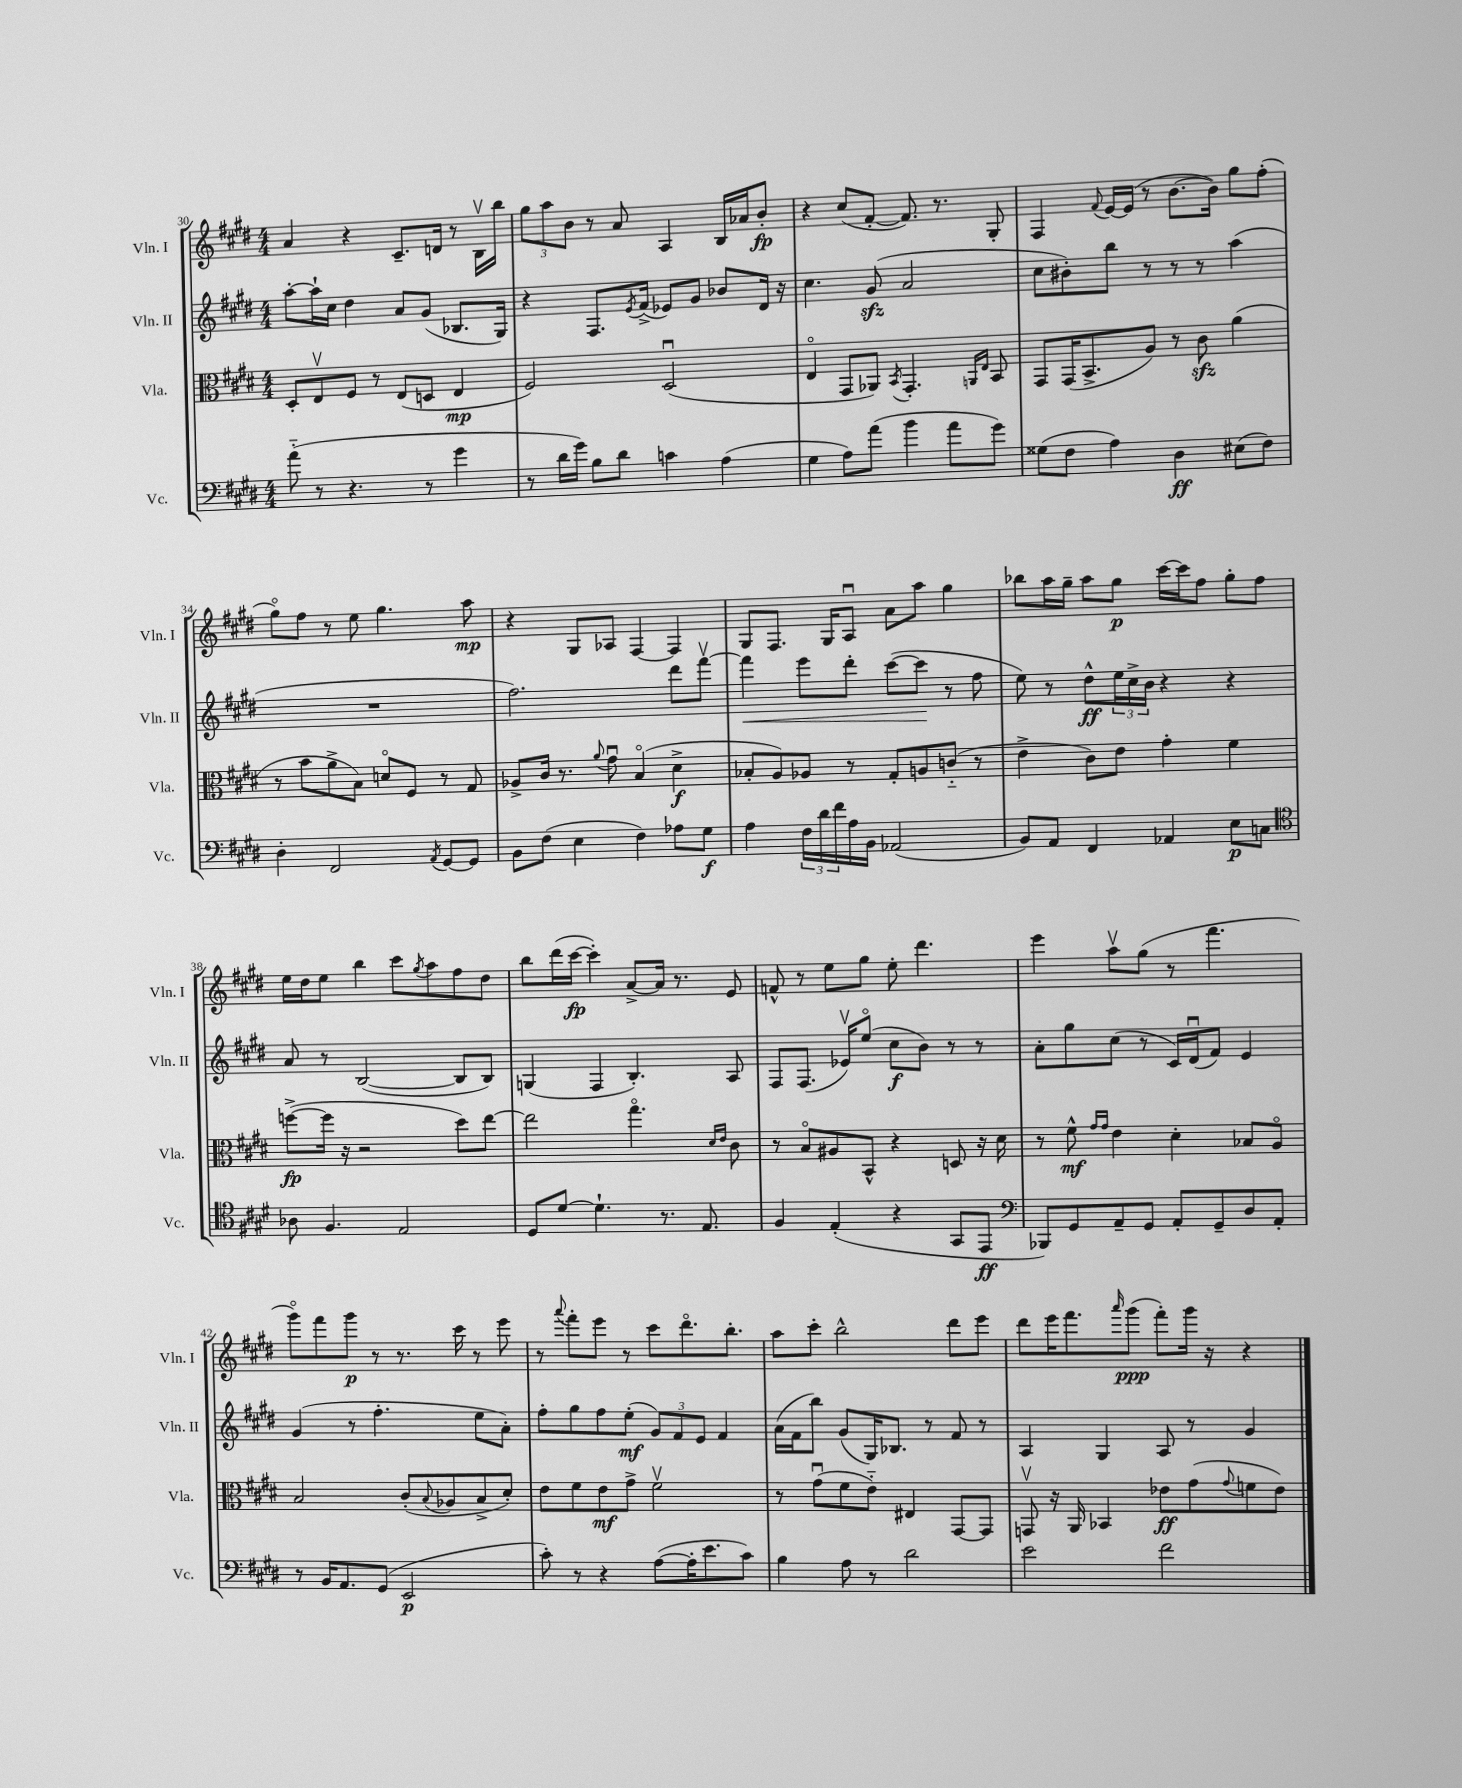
<<
\new StaffGroup <<
\new Staff = "s0" \with { instrumentName = "Vln. I" shortInstrumentName = "Vln. I" } {
    \clef treble \key e \major \numericTimeSignature \time 4/4
    a'4 r4 cis'8.-- d'16 r8 b16\upbow b''16 |
    \tuplet 3/2 { gis''8 a''8 b'8 } r8 a'8 a4 b16 aes'16 b'8-.\fp |
    r4 cis''8( fis'8~-. fis'8.) r8. gis8-. |
    fis4 \appoggiatura { fis'8 } e'16~ e'16( r8 b'8.~ b'16) gis''8 fis''8-.( |
    gis''8\flageolet) fis''8 r8 e''8 gis''4. a''8\mp |
    r4 gis8 aes8 fis4~ fis4 |
    gis8 fis8. gis16 a8\downbow a'8 a''8 gis''4 |
    bes''8 a''16 gis''16-- a''8 gis''8\p cis'''16~ cis'''16 fis''8 gis''8-. fis''8 |
    e''16 dis''16 e''8 b''4 cis'''8 \acciaccatura { gis''8 } a''8 fis''8 dis''8 |
    b''8 dis'''16( cis'''16~\fp cis'''4-.) a'8~-> a'16 r8. e'8 |
    f'8-^ r8 e''8 gis''8 e''8-. dis'''4. |
    e'''4 a''8\upbow gis''8( r8 fis'''4. |
    gis'''8\flageolet) fis'''8 gis'''8\p r8 r8. cis'''16 r8 e'''8 |
    r8 \appoggiatura { a'''8 } fis'''8-. e'''8 r8 cis'''8 dis'''8.\flageolet b''8.-. |
    a''8 cis'''8-. b''2-^ dis'''8 e'''8 |
    dis'''8 e'''16 fis'''8. \grace { a'''16 } gis'''8\ppp( fis'''8-.) gis'''16 r16 r4 \bar "|." |
}
\new Staff = "s1" \with { instrumentName = "Vln. II" shortInstrumentName = "Vln. II" } {
    \clef treble \key e \major \numericTimeSignature \time 4/4
    a''8~-. a''16-! cis''16 dis''4 a'8 gis'8( bes8. gis16) |
    r4 fis8. \acciaccatura { e'8 } fis'16->( ees'8) gis'8 bes'8 dis'16 r16 |
    cis''4. gis'8\sfz( a'2 |
    cis''8 bis'8-.) b''8 r8 r8 r8 a''4( |
    R1 |
    fis''2.) dis'''8 fis'''8~\upbow |
    fis'''4\< e'''8 dis'''8-. cis'''8~( cis'''8\! r8 fis''8 |
    e''8) r8 dis''8-^\ff \tuplet 3/2 { e''16 cis''16-> b'16 } r4 r4 |
    a'8 r8 b2~( b8 b8) |
    g4( fis4 b4.-.) a8 |
    fis8 fis8.( ees'16\upbow) e''8\flageolet( cis''8\f b'8) r8 r8 |
    a'8-. gis''8 cis''8( r8 cis'16) dis'16\downbow( fis'8) e'4 |
    gis'4( r8 fis''4.-. e''8 a'8-.) |
    fis''8-. gis''8 fis''8 e''8-.\mf( \tuplet 3/2 { gis'8) fis'8 e'8 } fis'4 |
    a'16( fis'16 b''8) gis'8( gis16) bes8. r8 fis'8 r8 |
    a4 gis4 a8 r8 gis'4 \bar "|." |
}
\new Staff = "s2" \with { instrumentName = "Vla." shortInstrumentName = "Vla." } {
    \clef alto \key e \major \numericTimeSignature \time 4/4
    dis8-. e8\upbow fis8 r8 e8( d8 e4\mp |
    fis2) dis2\downbow( |
    e4\flageolet gis,8 aes,8) \acciaccatura { b,8 } gis,4.-. \grace { a,16 e16 } b,8 |
    gis,8 gis,16( b,8.-> a8) r8 cis'8\sfz a'4( |
    r8 b'8 a'8-> b8) d'8\flageolet fis8 r8 gis8 |
    aes8-> cis'16 r8. \appoggiatura { a'8 } gis'8\downbow b4\flageolet( dis'4->\f |
    bes8-. a8) aes8 r8 gis8-. a8 c'8-_( r8 |
    e'4-> cis'8) e'8 gis'4-. fis'4 |
    f''8~->\fp( f''16 r16 r2 dis''8) e''8~ |
    e''2 gis''4.\flageolet \grace { dis'16 e'16 } cis'8 |
    r8 b8\flageolet ais8 b,8-^ r4 d8 r16 dis'16 |
    r8 fis'8-^\mf \grace { gis'16 gis'16 } e'4 dis'4-. bes8 a8\flageolet |
    b2 cis'8-.( \appoggiatura { b8 } aes8 b8-> dis'8-.) |
    e'8 fis'8 e'8\mf gis'8-> fis'2\upbow |
    r8 gis'8\downbow( fis'8 e'8-_) eis4 gis,8~ gis,8 |
    g,8\upbow r16 a,16 bes,4 ees'8\ff gis'8( \appoggiatura { gis'8 } f'8 ees'8) \bar "|." |
}
\new Staff = "s3" \with { instrumentName = "Vc." shortInstrumentName = "Vc." } {
    \clef bass \key e \major \numericTimeSignature \time 4/4
    a'8-_( r8 r4. r8 gis'4 |
    r8 dis'16 gis'16) b8 dis'8 c'4 a4( |
    gis4 a8) a'8( b'4 a'8 gis'8) |
    gisis8( fis8 a4) dis4\ff eis8( fis8) |
    dis4-. fis,2 \acciaccatura { a,8 } gis,8~ gis,8 |
    b,8 fis8( e4 fis4) aes8 gis8\f |
    a4 \tuplet 3/2 { fis16 dis'16 fis'16 } a16 b,16 aes,2( |
    b,8) a,8 fis,4 aes,4 e8\p c8 |
    \clef tenor aes8 fis4. e2 |
    dis8 dis'8~ dis'4.-! r8. e8. |
    fis4 e4-.( r4 gis,8 e,8\ff |
    \clef bass bes,,8) gis,8 a,8-- gis,8 a,8-. gis,8-- dis8 a,8-. |
    r8 b,16 a,8. gis,8( e,2\p |
    cis'8-.) r8 r4 a8~( a16-. e'8. cis'8) |
    b4 a8 r8 dis'2 |
    e'2 fis'2 \bar "|." |
}
>>
>>
\layout { \context { \Score currentBarNumber = #30 } }
